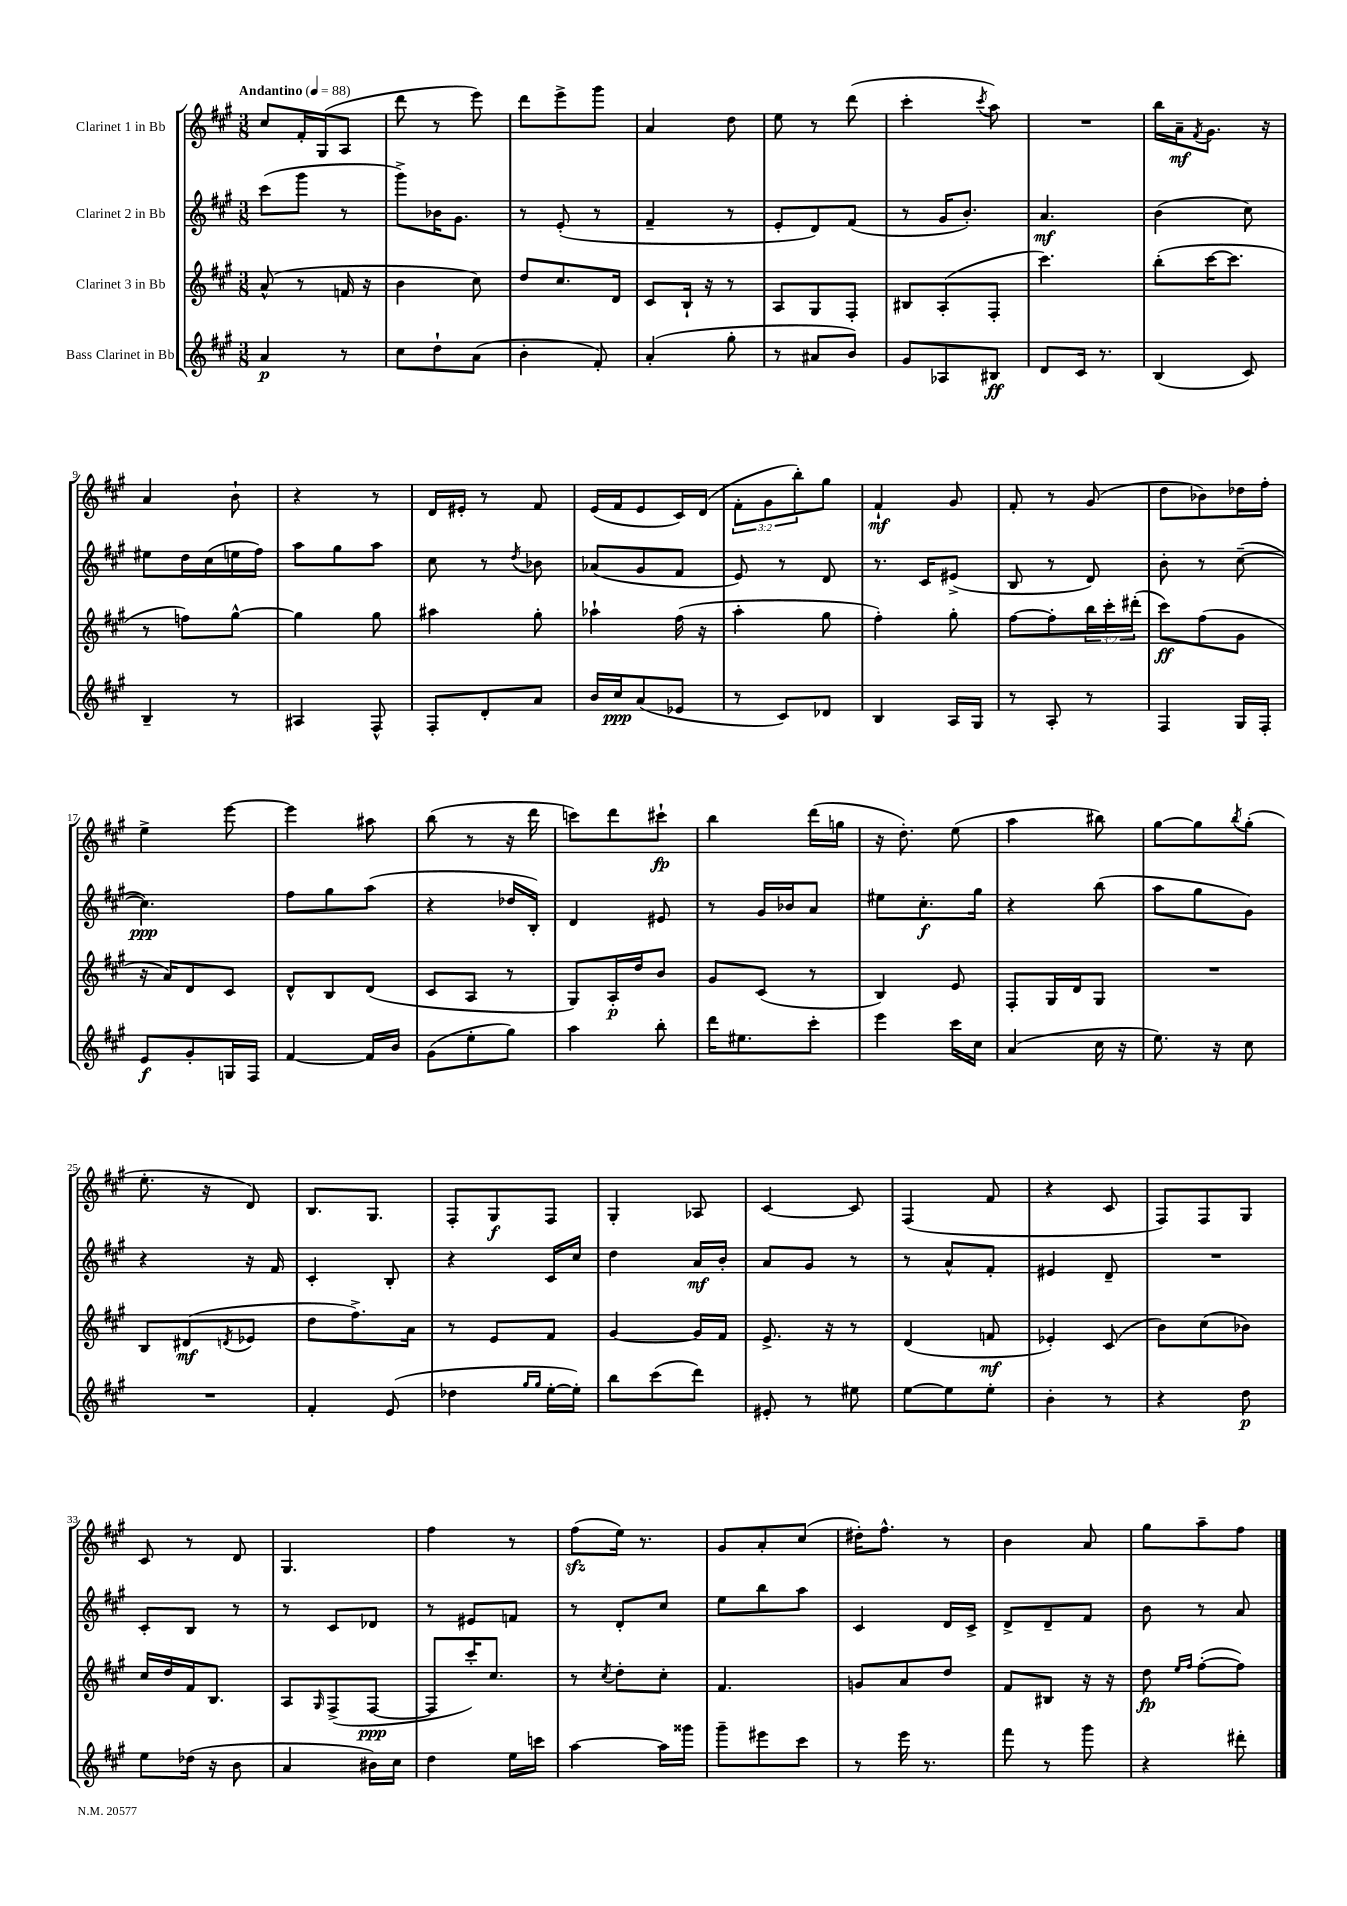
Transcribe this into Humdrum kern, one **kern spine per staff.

**kern	**dynam	**kern	**dynam	**kern	**dynam	**kern	**dynam
*part4	*part4	*part3	*part3	*part2	*part2	*part1	*part1
*staff4	*staff4	*staff3	*staff3	*staff2	*staff2	*staff1	*staff1
*I"Bass Clarinet in Bb	*	*I"Clarinet 3 in Bb	*	*I"Clarinet 2 in Bb	*	*I"Clarinet 1 in Bb	*
*clefG2	*	*clefG2	*	*clefG2	*	*clefG2	*
*k[f#c#g#]	*	*k[f#c#g#]	*	*k[f#c#g#]	*	*k[f#c#g#]	*
*M3/8	*	*M3/8	*	*M3/8	*	*M3/8	*
*MM88	*	*MM88	*	*MM88	*	*MM88	*
=1	=1	=1	=1	=1	=1	=1	=1
!	!	!	!	!	!	!LO:TX:a:B:t=Andantino	!
4a/	p	(8a^^/	.	(8ccc#\L	.	8cc#/L	.
.	.	8r	.	8ggg#\J	.	16f#'/L	.
.	.	.	.	.	.	(16G#/J	.
8r	.	16fn/	.	8r	.	8A/J	.
.	.	16r	.	.	.	.	.
=2	=2	=2	=2	=2	=2	=2	=2
8cc#\L	.	4b\	.	8ggg#^\L)	.	8ddd\	.
8dd`\	.	.	.	16b-X\K	.	8r	.
.	.	.	.	8.g#\J	.	.	.
(8a\J	.	8cc#\)	.	.	.	8eee\)	.
=3	=3	=3	=3	=3	=3	=3	=3
4b'\	.	8dd/L	.	8r	.	8ddd\L	.
.	.	8.cc#/	.	(8e'/	.	8eee^\	.
8f#'/)	.	.	.	8r	.	8ggg#\J	.
.	.	16d/Jk	.	.	.	.	.
=4	=4	=4	=4	=4	=4	=4	=4
(4a'/	.	8c#/L	.	4f#~/	.	4a/	.
.	.	16B`/Jk	.	.	.	.	.
.	.	16r	.	.	.	.	.
8gg#'\	.	8r	.	8r	.	8dd\	.
=5	=5	=5	=5	=5	=5	=5	=5
8r	.	8A/L	.	8e'/L	.	8ee\	.
8a#X/L	.	8G#/	.	8d/)	.	8r	.
8b/J)	.	8F#'/J	.	(8f#/J	.	(8ddd\	.
=6	=6	=6	=6	=6	=6	=6	=6
8g#/L	.	8B#X/L	.	8r	.	4ccc#'\	.
8A-X/	.	(8A'/	.	16g#/KL	.	.	.
.	.	.	.	8.b'/J)	.	.	.
.	.	.	.	.	.	8qccc#/	.
8B#X/J	ff	8F#'/J	.	.	.	8aa\)	.
=7	=7	=7	=7	=7	=7	=7	=7
8d/L	.	4.ccc#\)	.	4.a/	mf	4.r	.
16c#/Jk	.	.	.	.	.	.	.
8.r	.	.	.	.	.	.	.
=8	=8	=8	=8	=8	=8	=8	=8
(4B/	.	(8bb'\L	.	(4b\	.	16bb\LL	.
.	.	.	.	.	.	16a~\J	mf
.	.	.	.	.	.	8qf#/	.
.	.	[16ccc#\K	.	.	.	8.g#\J	.
.	.	8.ccc#\J]	.	.	.	.	.
8c#/)	.	.	.	8cc#\)	.	.	.
.	.	.	.	.	.	16r	.
!!LO:LB:g=z
=9	=9	=9	=9	=9	=9	=9	=9
4B~/	.	8r	.	8ee#X\L	.	4a/	.
.	.	8ffn\L)	.	16dd\L	.	.	.
.	.	.	.	(16cc#\	.	.	.
8r	.	[8gg#^^\J	.	16een\	.	8b`\	.
.	.	.	.	16ff#\JJ)	.	.	.
=10	=10	=10	=10	=10	=10	=10	=10
4A#X/	.	4gg#\]	.	8aa\L	.	4r	.
.	.	.	.	8gg#\	.	.	.
8F#^^/	.	8gg#\	.	8aa\J	.	8r	.
=11	=11	=11	=11	=11	=11	=11	=11
8F#'/L	.	4aa#X\	.	8cc#\	.	16d/LL	.
.	.	.	.	.	.	16e#X'/JJ	.
8d'/	.	.	.	8r	.	8r	.
.	.	.	.	8qdd/	.	.	.
8a/J	.	8gg#'\	.	8b-X\	.	8f#/	.
=12	=12	=12	=12	=12	=12	=12	=12
16b/LL	.	4aa-X`\	.	(8a-X/L	.	(16e/LL	.
16cc#/J	ppp	.	.	.	.	16f#/J	.
(8a/	.	.	.	8g#/	.	8e/	.
8e-X/J	.	(16ff#\	.	8f#/J	.	16c#/L)	.
.	.	16r	.	.	.	(16d/JJ	.
=13	=13	=13	=13	=13	=13	=13	=13
8r	.	4aa'\	.	8e/)	.	12f#'\L	.
.	.	.	.	.	.	12g#\	.
8c#/L)	.	.	.	8r	.	.	.
.	.	.	.	.	.	12bb'\)	.
8d-X/J	.	8gg#\	.	8d/	.	8gg#\J	.
=14	=14	=14	=14	=14	=14	=14	=14
4B/	.	4ff#'\)	.	8.r	.	4f#`/	mf
.	.	.	.	16c#/KL	.	.	.
16A/LL	.	8gg#'\	.	(8e#X^/J	.	8g#/	.
16G#/JJ	.	.	.	.	.	.	.
=15	=15	=15	=15	=15	=15	=15	=15
8r	.	[8ff#\L	.	8B/	.	8f#'/	.
8A'/	.	8ff#'\]	.	8r	.	8r	.
8r	.	24bb\L	.	8d/)	.	(8g#/	.
.	.	24ccc#'\	.	.	.	.	.
.	.	(24ddd#X'\JJ	.	.	.	.	.
=16	=16	=16	=16	=16	=16	=16	=16
4F#/	.	8ccc#\L)	ff	8b'\	.	8dd\L	.
.	.	(8ff#\	.	8r	.	8b-X\)	.
16G#/LL	.	8g#\J	.	([8cc#~\	.	16dd-X\L	.
16F#'/JJ	.	.	.	.	.	16ff#'\JJ	.
!!LO:LB:g=z
=17	=17	=17	=17	=17	=17	=17	=17
8e/L	f	16r	.	4.cc#\])	ppp	4ee^\	.
.	.	16a/KL)	.	.	.	.	.
8g#'/	.	8d/	.	.	.	.	.
16Gn/L	.	8c#/J	.	.	.	[8eee\	.
16F#/JJ	.	.	.	.	.	.	.
=18	=18	=18	=18	=18	=18	=18	=18
[4f#/	.	8d^^/L	.	8ff#\L	.	4eee\]	.
.	.	8B/	.	8gg#\	.	.	.
16f#/LL]	.	(8d/J	.	(8aa\J	.	8aa#X\	.
16b/JJ	.	.	.	.	.	.	.
=19	=19	=19	=19	=19	=19	=19	=19
(8g#\L	.	8c#/L	.	4r	.	(8bb\	.
8ee'\	.	8A/J	.	.	.	8r	.
8gg#\J)	.	8r	.	16dd-X/LL	.	16r	.
.	.	.	.	16B'/JJ)	.	16ddd\	.
=20	=20	=20	=20	=20	=20	=20	=20
4aa\	.	8G#/L)	.	4d/	.	8cccn\L)	.
.	.	16A'/L	p	.	.	8ddd\	.
.	.	16dd/J	.	.	.	.	.
8bb'\	.	8b/J	.	8e#X/	.	8ccc#X`\J	fp
=21	=21	=21	=21	=21	=21	=21	=21
16ddd\KL	.	8g#/L	.	8r	.	4bb\	.
8.ee#X\	.	.	.	.	.	.	.
.	.	(8c#/J	.	16g#/LL	.	.	.
.	.	.	.	16b-X/J	.	.	.
8ccc#'\J	.	8r	.	8a/J	.	(16ddd\LL	.
.	.	.	.	.	.	16ggn\JJ	.
=22	=22	=22	=22	=22	=22	=22	=22
4eee\	.	4B/)	.	8ee#X\L	.	16r	.
.	.	.	.	.	.	8.dd'\)	.
.	.	.	.	8.cc#'\	f	.	.
16ccc#\LL	.	8e/	.	.	.	(8ee\	.
16cc#\JJ	.	.	.	16gg#\Jk	.	.	.
=23	=23	=23	=23	=23	=23	=23	=23
(4a/	.	8F#'/L	.	4r	.	4aa\	.
.	.	16G#/L	.	.	.	.	.
.	.	16d/J	.	.	.	.	.
16cc#\	.	8G#/J	.	(8bb\	.	8bb#X\)	.
16r	.	.	.	.	.	.	.
=24	=24	=24	=24	=24	=24	=24	=24
8.ee\)	.	4.r	.	8aa\L	.	[8gg#\L	.
.	.	.	.	8gg#\	.	8gg#\]	.
16r	.	.	.	.	.	.	.
.	.	.	.	.	.	8qbb/	.
8cc#\	.	.	.	8g#\J)	.	(8gg#'\J	.
!!LO:LB:g=z
=25	=25	=25	=25	=25	=25	=25	=25
4.r	.	8B/L	.	4r	.	8.ee'\	.
.	.	(8d#X/	mf	.	.	.	.
.	.	.	.	.	.	16r	.
.	.	8qdn/	.	.	.	.	.
.	.	8e-X/J	.	16r	.	8d/)	.
.	.	.	.	16f#/	.	.	.
=26	=26	=26	=26	=26	=26	=26	=26
4f#'/	.	8dd\L	.	4c#'/	.	8.B/L	.
.	.	8.ff#^\)	.	.	.	.	.
.	.	.	.	.	.	8.G#/J	.
(8e/	.	.	.	8B'/	.	.	.
.	.	16a\Jk	.	.	.	.	.
=27	=27	=27	=27	=27	=27	=27	=27
4dd-X\	.	8r	.	4r	.	8F#'/L	.
.	.	8e/L	.	.	.	8G#/	f
16qqgg#/LL	.	.	.	.	.	.	.
16qqgg#/JJ	.	.	.	.	.	.	.
[16ee'\LL	.	8f#/J	.	16c#/LL	.	8F#/J	.
16ee'\JJ])	.	.	.	16cc#/JJ	.	.	.
=28	=28	=28	=28	=28	=28	=28	=28
8bb\L	.	[4g#/	.	4dd\	.	4G#'/	.
(8ccc#\	.	.	.	.	.	.	.
8ddd\J)	.	16g#/LL]	.	16a/LL	mf	8A-X/	.
.	.	16f#/JJ	.	16b'/JJ	.	.	.
=29	=29	=29	=29	=29	=29	=29	=29
8e#X'/	.	8.e^/	.	8a/L	.	[4c#/	.
8r	.	.	.	8g#/J	.	.	.
.	.	16r	.	.	.	.	.
8ee#X\	.	8r	.	8r	.	8c#/]	.
=30	=30	=30	=30	=30	=30	=30	=30
[8ee\L	.	(4d/	.	8r	.	(4F#/	.
8ee\]	.	.	.	8a^^/L	.	.	.
8ee'\J	.	8fn/	mf	8f#'/J	.	8f#/	.
=31	=31	=31	=31	=31	=31	=31	=31
4b'\	.	4e-X'/)	.	4e#X/	.	4r	.
8r	.	(8c#/	.	8d~/	.	8c#/	.
=32	=32	=32	=32	=32	=32	=32	=32
4r	.	8b\L)	.	4.r	.	8F#/L)	.
.	.	(8cc#\	.	.	.	8F#/	.
8dd\	p	8b-X\J)	.	.	.	8G#/J	.
!!LO:LB:g=z
=33	=33	=33	=33	=33	=33	=33	=33
8ee\L	.	16cc#/LL	.	8c#'/L	.	8c#/	.
.	.	16dd/	.	.	.	.	.
(16dd-X\Jk	.	16f#/J	.	8B/J	.	8r	.
16r	.	8.B/J	.	.	.	.	.
8b\	.	.	.	8r	.	8d/	.
=34	=34	=34	=34	=34	=34	=34	=34
4a/	.	8A/L	.	8r	.	4.G#/	.
.	.	16qqG#/	.	.	.	.	.
.	.	(8F#^/	.	8c#/L	.	.	.
16b#X\LL)	.	[8F#/J	ppp	8d-X/J	.	.	.
16cc#\JJ	.	.	.	.	.	.	.
=35	=35	=35	=35	=35	=35	=35	=35
4dd\	.	8F#/L]	.	8r	.	4ff#\	.
.	.	16ccc#'/K)	.	8e#X/L	.	.	.
.	.	8.cc#/J	.	.	.	.	.
16ee\LL	.	.	.	8fn/J	.	8r	.
16cccn\JJ	.	.	.	.	.	.	.
=36	=36	=36	=36	=36	=36	=36	=36
[4aa\	.	8r	.	8r	.	(8ff#zz\L	.
.	.	8qcc#/	.	.	.	.	.
.	.	8dd'\L	.	8d'/L	.	16ee\Jk)	.
.	.	.	.	.	.	8.r	.
16aa\LL]	.	8cc#'\J	.	8cc#/J	.	.	.
16ggg##X\JJ	.	.	.	.	.	.	.
=37	=37	=37	=37	=37	=37	=37	=37
8ggg#~\L	.	4.f#/	.	8ee\L	.	8g#/L	.
8eee#X\	.	.	.	8bb\	.	8a'/	.
8ccc#\J	.	.	.	8aa\J	.	(8cc#/J	.
=38	=38	=38	=38	=38	=38	=38	=38
8r	.	8gn/L	.	4c#/	.	16dd#X'\KL)	.
.	.	.	.	.	.	8.ff#^^\J	.
16eee\	.	8a/	.	.	.	.	.
8.r	.	.	.	.	.	.	.
.	.	8dd/J	.	16d/LL	.	8r	.
.	.	.	.	16c#^/JJ	.	.	.
=39	=39	=39	=39	=39	=39	=39	=39
8fff#\	.	8f#/L	.	8d^/L	.	4b\	.
8r	.	8B#X/J	.	8d~/	.	.	.
8ggg#\	.	16r	.	8f#/J	.	8a/	.
.	.	16r	.	.	.	.	.
=40	=40	=40	=40	=40	=40	=40	=40
4r	.	8dd\	fp	8b\	.	8gg#\L	.
.	.	16qqee/LL	.	.	.	.	.
.	.	16qqff#/JJ	.	.	.	.	.
.	.	([8ff#'\L	.	8r	.	8aa~\	.
8ddd#X'\	.	8ff#\J])	.	8a/	.	8ff#\J	.
==	==	==	==	==	==	==	==
*-	*-	*-	*-	*-	*-	*-	*-
